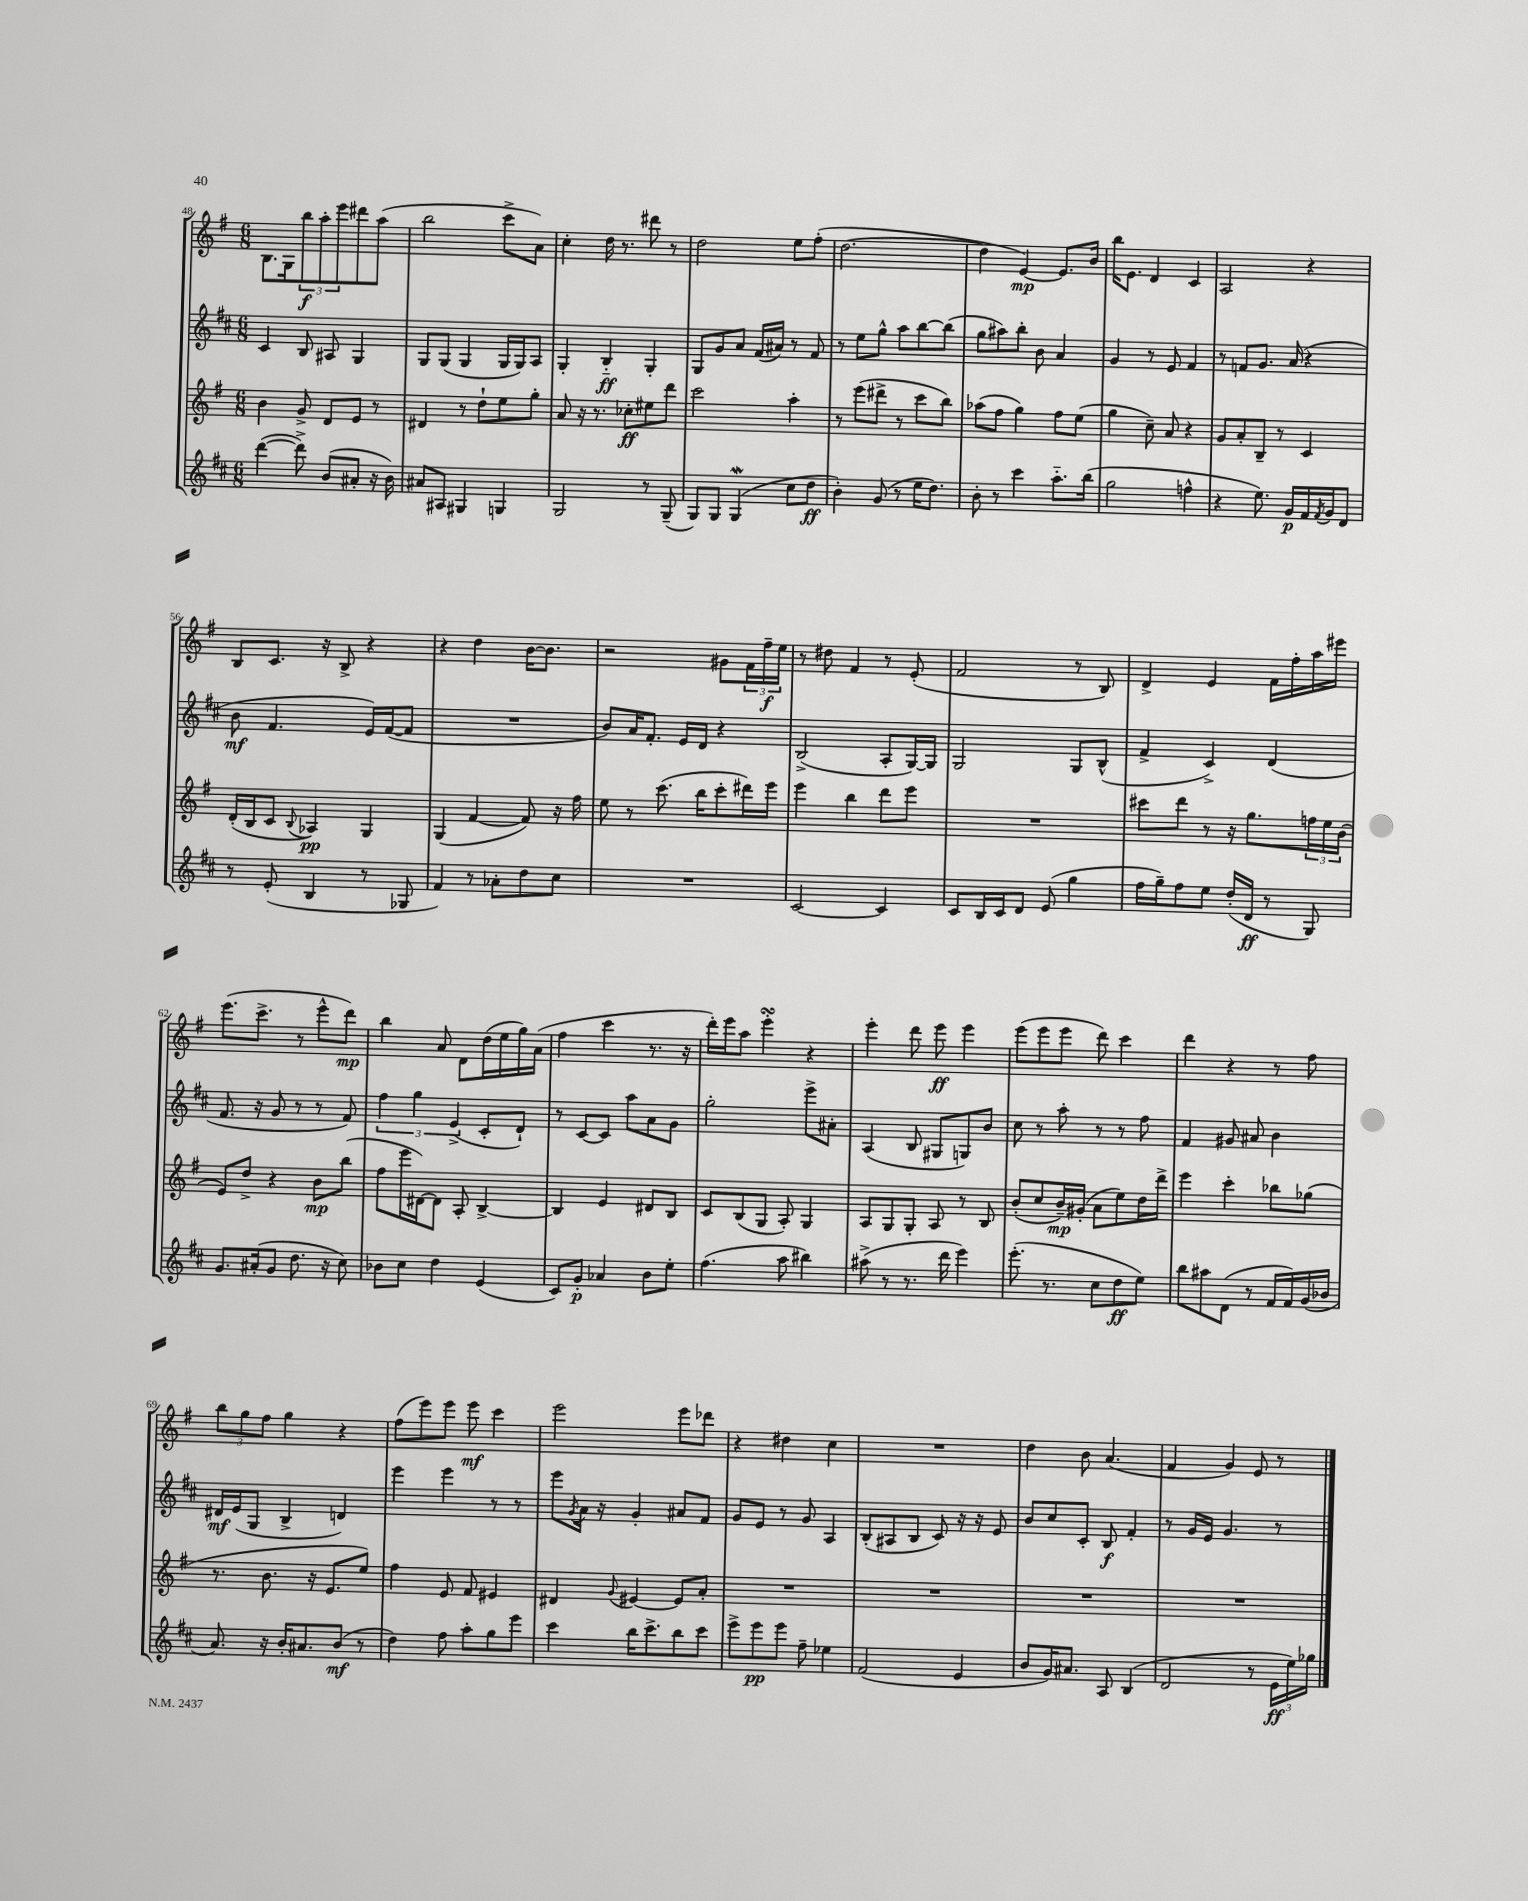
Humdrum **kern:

**kern	**kern	**kern	**kern
*staff4	*staff3	*staff2	*staff1
*clefG2	*clefG2	*clefG2	*clefG2
*k[f#c#]	*k[f#]	*k[f#c#]	*k[f#]
*M6/8	*M6/8	*M6/8	*M6/8
([4ddd	4b	4c#	8.B
.	.	.	16G
8ddd^])	8g^	8B	12bb
.	.	.	12aa'
(8b	8d	8A#	.
.	.	.	12eee
8a#'	8e	4G	8ddd#
16r	8r	.	(8aa
16b)	.	.	.
=	=	=	=
8a#	4d#	8G	2bb
8A#	.	(8G	.
4G#	8r	4G	.
.	8dd`	.	.
4G	8ee	16G	8ccc^
.	.	16G)	.
.	8gg'	8A	8a)
=	=	=	=
2G	8a	4G'	4cc'
.	16r	.	.
.	8.r	.	.
.	.	4B'~	16dd
.	.	.	8.r
.	8cc-'	.	.
8r	8ee#	4G'	8ddd#
(8G~	8ddd	.	8r
=	=	=	=
8G)	2ccc	8G	2dd
8G	.	8g	.
(4G	.	8a	.
.	.	(16f#	.
.	.	16a#)	.
8cc#	4aa'	8r	8ee
8dd	.	8f#	(8ff#'
=	=	=	=
4b')	8r	8r	[2.dd
.	(8eee	8ee	.
(8g	8ddd#^	8gg^^	.
8r	8r	8aa	.
16ee	8ccc	[8bb	.
8.dd)	.	.	.
.	8bb)	(8bb]	.
=	=	=	=
8b'	(8aa-	8gg	4dd]
8r	8ff#	8aa#)	.
4ccc#	4gg)	8bb'	[4e)
.	.	8b	.
8.aa'~	8ff#	4a	8.e]
.	(8ee	.	.
(16bb	.	.	16b
=	=	=	=
2gg	4gg	4g	16bb
.	.	.	8.e
.	8cc~)	8r	4d
.	8a	8e	.
4ff^^	4r	4f#	4c
=	=	=	=
4r	8g	8r	2A
.	8a'	8f	.
8.ee)	8B~	8.g	.
.	8r	.	.
16g	.	(16a	.
16f#	4c	4r	4r
8qf#	.	.	.
16g	.	.	.
8d	.	.	.
=	=	=	=
8r	(16d'	8b	8B
.	16B	.	.
(8e'	8c	4.f#	8.c
.	8qqB	.	.
4B	4A-)	.	.
.	.	.	16r
.	.	.	8B^
8r	4G	16e)	4r
.	.	([16f#	.
8G-	.	8f#]	.
=	=	=	=
4f#)	(4G	2.r	4r
8r	[4f#	.	4dd
8a-'	.	.	.
8dd	8f#])	.	[16b
.	.	.	8.b]
8cc#	16r	.	.
.	16ff#	.	.
=	=	=	=
2.r	8ee	8b)	2r
.	8r	16a	.
.	.	8.f#'	.
.	(8.ccc	.	.
.	.	16e	.
.	16bb	16d	.
.	8ccc'	4r	8g#
.	16ddd#)	.	24f#
.	.	.	24ff#~
.	16eee	.	.
.	.	.	24ee
=	=	=	=
[2c#	4eee	(2B^	8r
.	.	.	8dd#
.	4bb	.	4f#
4c#]	8ddd	8A'	8r
.	8eee	[16G)	(8e'
.	.	16G]	.
=	=	=	=
8c#	2.r	2G	2f#
16B	.	.	.
16c#	.	.	.
8d	.	.	.
(8e	.	.	.
4gg	.	8G	8r
.	.	(8B^^	8B)
=	=	=	=
16ff#	8ccc#	4f#^	4d^
16gg~)	.	.	.
8ff#	8ddd	.	.
8ee	8r	4c#^)	4e
(16dd'	16r	.	.
16d	8.gg	.	.
8r	.	(4d	16f#
.	.	.	16ff#'
8G)	24ff	.	16aa
.	24ee	.	.
.	.	.	16eee#
.	(24b	.	.
=	=	=	=
8.g	8e)	8.f#	(8.eee
.	8dd^	.	.
(16a#'	.	16r	8.ccc^
8g	4r	8g	.
8.dd	.	8r	8r
.	8b	8r	8eee^^
16r	.	.	.
8cc#)	(8bb	8f#)	8ddd)
=	=	=	=
8b-	8ff#	6ff#	4bb
8cc#	16eee	.	.
.	.	6gg	.
.	[16d#)	.	.
4dd	8d#]	.	8a
.	.	(6e^	.
.	8A'	.	8d
(4e	[4B^	8c#'	(16dd
.	.	.	16ee
.	.	8d`)	16gg)
.	.	.	(16a
=	=	=	=
8c#)	4B]	8r	4ff#
8g'	.	[8c#	.
4a-	4e	8c#]	4ccc
.	.	8aa	.
8b	8d#	8a	8.r
8ee'	8B	8g	.
.	.	.	16r
=	=	=	=
(4.ff#	8c	2gg'	16ddd')
.	.	.	16eee
.	(8B	.	8aa
.	8G	.	4eee'
8aa	8A')	.	.
4bb#)	4G	8eee^	4r
.	.	8a#'	.
=	=	=	=
(8aa#^	8A	(4A	4eee'
8r	8G	.	.
8.r	8G'	8B	8ddd
.	8A	8G#	8eee
16ddd	.	.	.
4eee)	8r	8G)	4eee
.	8B	8b	.
=	=	=	=
(8.eee'	(8b'	8cc#	(8eee
.	8cc	8r	8eee
8.r	.	.	.
.	16b~)	8aa'	8eee
.	(16g#'	.	.
8cc#	8a	8r	8ddd)
8dd	8ee)	8r	4ccc
8ee)	16dd	8ff#	.
.	16ddd^	.	.
=	=	=	=
8bb	4eee	4f#	4ddd
8aa#	.	.	.
(8d	4ccc'	8g#	4r
8r	.	8a#	.
16f#	8bb-	4b	8r
16f#)	.	.	.
(16g	(8gg-	.	8ff#
16b-	.	.	.
=	=	=	=
8.a)	8.r	16d#	12bb
.	.	(16e	.
.	.	.	12gg
.	.	8G	.
.	.	.	12ff#
16r	8.b	.	.
16b'	.	4B^	4gg
8.a#	.	.	.
.	16r	.	.
.	8.e	.	.
(8b	.	4d)	4r
8r	8ee)	.	.
=	=	=	=
4dd)	4ff#	4eee	(8ff#
.	.	.	8eee)
8ff#	8e	4eee	8eee
8aa'	8f#	.	8eee
8gg	4e#	8r	4ccc
8eee	.	8r	.
=	=	=	=
4ccc#	4d#	8eee	2eee
.	.	8qg	.
.	.	16a	.
.	.	16r	.
.	8qqg	.	.
16bb	[4e#	4g'	.
8.ccc#^	.	.	.
8bb	8e#]	8a#	8eee
8ccc#	8a'	8f#	8ddd-
=	=	=	=
8eee^	2.r	8g	4r
8eee	.	8e	.
8eee	.	8r	4dd#
8ff#~	.	8g	.
4ee-	.	4A	4cc
=	=	=	=
(2f#	2.r	(8B'	2.r
.	.	8A#	.
.	.	8B	.
.	.	8c#)	.
4e	.	16r	.
.	.	16r	.
.	.	8e	.
=	=	=	=
8b	2.r	8b	4dd
16g)	.	8cc#	.
8.a#	.	.	.
.	.	8c#'	8b
8A	.	8B	(4.a
(4B	.	4f#'	.
=	=	=	=
2d	2.r	8r	4f#
.	.	16g	.
.	.	16e	.
.	.	4.g	4g)
8r	.	.	8e
24e	.	8r	8r
24ee)	.	.	.
24gg-	.	.	.
==	==	==	==
*-	*-	*-	*-
